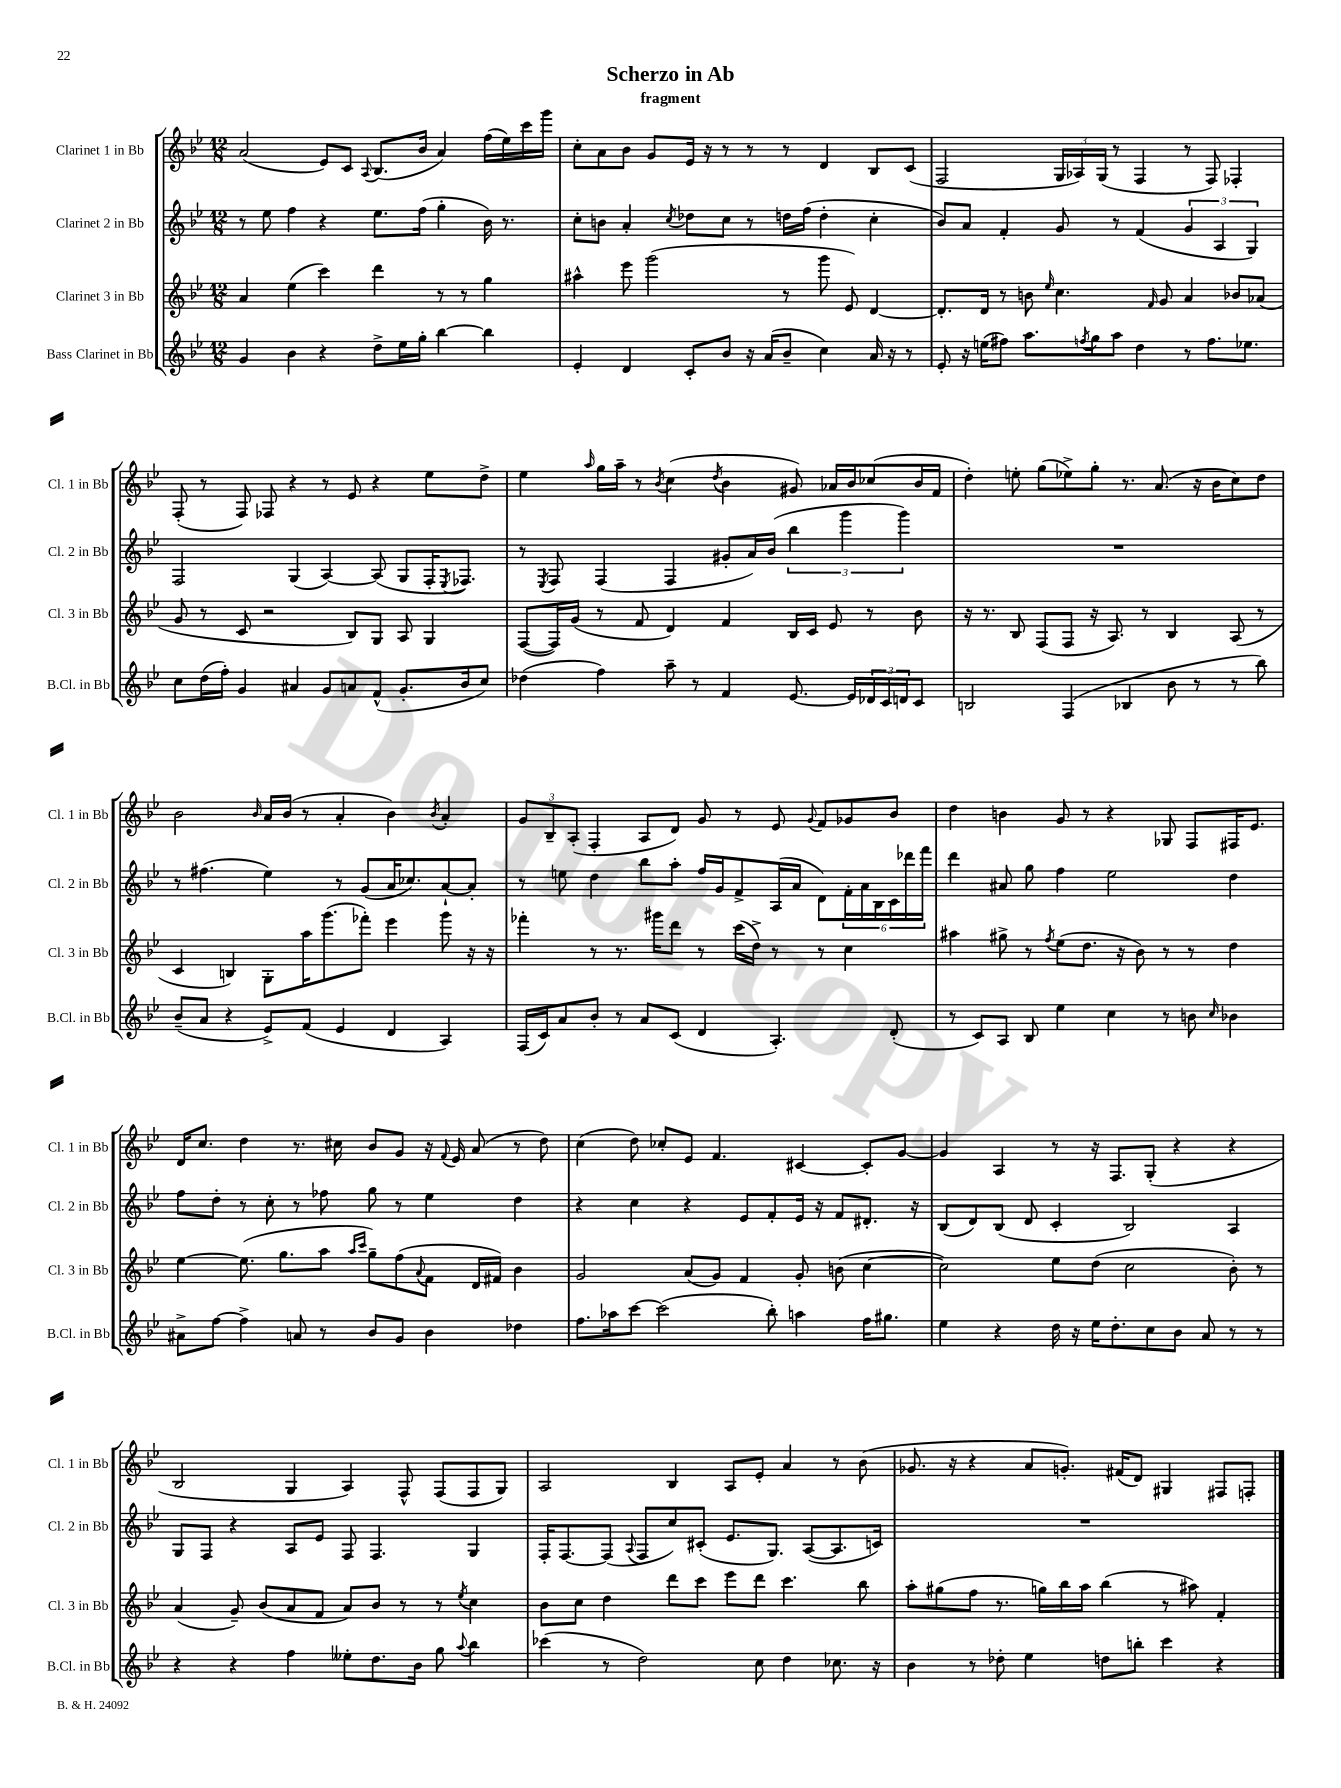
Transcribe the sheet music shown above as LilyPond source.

\header { title = "Scherzo in Ab" subtitle = "fragment" }
<<
\new StaffGroup <<
\new Staff = "s0" \with { instrumentName = "Clarinet 1 in Bb" shortInstrumentName = "Cl. 1 in Bb" } {
    \clef treble \key bes \major \numericTimeSignature \time 12/8
    a'2( ees'8) c'8 \appoggiatura { a8 } bes8.( bes'16 a'4) f''16( ees''16) c'''16 g'''16 |
    c''8-. a'8 bes'8 g'8 ees'16 r16 r8 r8 r8 d'4 bes8 c'8( |
    f2 \tuplet 3/2 { g16 aes16) g16( } r8 f4 r8 f8) fes4-. |
    f8-.( r8 f8) fes8 r4 r8 ees'8 r4 ees''8 d''8-> |
    ees''4 \grace { a''16 } g''16 a''16-- r8 \acciaccatura { bes'8 } c''4( \acciaccatura { d''8 } bes'4 gis'8) aes'16 bes'16 ces''8( bes'16 f'16 |
    d''4-.) e''8-. g''8( ees''8->) g''8-. r8. a'8.( r16 bes'16 c''8) d''8 |
    bes'2 \grace { bes'16 } a'16 bes'16( r8 a'4-. bes'4) \acciaccatura { bes'8 } a'4-. |
    \tuplet 3/2 { g'8 bes8-- a8-.( } f4-. a8 d'8) g'8 r8 ees'8 \appoggiatura { g'8 } f'8 ges'8 bes'8 |
    d''4 b'4 g'8 r8 r4 ges8 f8 fis16 ees'8. |
    d'16 c''8. d''4 r8. cis''16 bes'8 g'8 r16 \appoggiatura { f'8 } ees'16 a'8( r8 d''8) |
    c''4( d''8) ces''8-. ees'8 f'4. cis'4~ cis'8-. g'8~ |
    g'4 a4 r8 r16 f8. g8-.( r4 r4 |
    bes2 g4 a4) f8-^ f8( f8 g8) |
    a2 bes4 a8 ees'8-. a'4 r8 bes'8( |
    ges'8. r16 r4 a'8 g'8.-.) fis'16( d'8) gis4 fis8 f8-. \bar "|." |
}
\new Staff = "s1" \with { instrumentName = "Clarinet 2 in Bb" shortInstrumentName = "Cl. 2 in Bb" } {
    \clef treble \key bes \major \numericTimeSignature \time 12/8
    r8 ees''8 f''4 r4 ees''8. f''16( g''4-. bes'16) r8. |
    c''8-. b'8 a'4-. \acciaccatura { c''8 } des''8 c''8 r8 d''16 f''16( d''4-. c''4-. |
    bes'8) a'8 f'4-. g'8 r8 f'4( \tuplet 3/2 { g'4 a4 g4) } |
    f2 g4( a4~) a8( g8 f16-. \acciaccatura { ees8 } fes8.) |
    r8 \acciaccatura { ees8 } f8 f4( f4 gis'8-. a'16) bes'16( \tuplet 3/2 { bes''4 g'''4 g'''4) } |
    R1. |
    r8 fis''4.( ees''4) r8 g'8( a'16 ces''8.) a'8~-! a'8-. |
    r8 e''8 d''4 bes''8 a''8-. f''16 g'16 f'8-> a16( a'16 d'8) \tuplet 6/4 { f'16-. a'16 bes16 c'16 des'''16 f'''16 } |
    d'''4 ais'8 g''8 f''4 ees''2 d''4 |
    f''8 d''8-. r8 c''8-. r8 fes''8 g''8 r8 ees''4 d''4 |
    r4 c''4 r4 ees'8 f'8-. ees'16 r16 f'8 dis'8.-. r16 |
    bes8( d'8) bes8( d'8 c'4-. bes2) a4 |
    g8 f8 r4 a8 ees'8 f8 f4. g4 |
    f16-. f8.~ f8( \appoggiatura { a8 } f8 c''8) cis'8-.( ees'8. g8.) a8~( a8. c'16) |
    R1. \bar "|." |
}
\new Staff = "s2" \with { instrumentName = "Clarinet 3 in Bb" shortInstrumentName = "Cl. 3 in Bb" } {
    \clef treble \key bes \major \numericTimeSignature \time 12/8
    a'4 ees''4( c'''4) d'''4 r8 r8 g''4 |
    ais''4-^ ees'''8 g'''2( r8 g'''8 ees'8) d'4~ |
    d'8.-. d'16 r8 b'8 \grace { ees''16 } c''4. \grace { f'16 } g'8 a'4 bes'8 aes'8( |
    g'8 r8 c'8 r2 bes8) g8 a8 g4 |
    f8~( f16) g'16( r8 f'8 d'4) f'4 bes16 c'16 ees'8 r8 bes'8 |
    r16 r8. bes8 f8( f8 r16 a8.) r8 bes4 a8( r8 |
    c'4 b4) g8-. a''16 g'''8.( fes'''8-.) ees'''4 g'''8 r16 r16 |
    fes'''4-. r8 r8. gis'''16 d'''8 r8 c'''16( d''16->) r8 r8 c''4 |
    ais''4 gis''8-> r8 \acciaccatura { f''8 } ees''8( d''8. r16 bes'8) r8 r8 d''4 |
    ees''4~ ees''8.( g''8. a''8 \grace { a''16 c'''16 } g''8--) f''8( \appoggiatura { a'8 } f'8 d'16 fis'16) bes'4 |
    g'2 a'8( g'8) f'4 g'8-. b'8( c''4~ |
    c''2) ees''8 d''8( c''2 bes'8-.) r8 |
    a'4( g'8--) bes'8( a'8 f'8 a'8) bes'8 r8 r8 \acciaccatura { ees''8 } c''4 |
    bes'8 c''8 d''4 d'''8 c'''8 ees'''8 d'''8 c'''4. bes''8 |
    a''8-. gis''8( f''8 r8. g''16) bes''16 a''16 bes''4( r8 ais''8) f'4-. \bar "|." |
}
\new Staff = "s3" \with { instrumentName = "Bass Clarinet in Bb" shortInstrumentName = "B.Cl. in Bb" } {
    \clef treble \key bes \major \numericTimeSignature \time 12/8
    g'4 bes'4 r4 d''8-> ees''16 g''16-. bes''4~ bes''4 |
    ees'4-. d'4 c'8-. bes'8 r16 a'16( bes'8-- c''4) a'16 r16 r8 |
    ees'8-. r16 e''16( fis''8) a''8. \acciaccatura { f''8 } g''16 a''8 d''4 r8 f''8. ees''8. |
    c''8 d''16( f''16-.) g'4 ais'4 g'8 a'8 f'8-^( g'8.-. bes'16 c''8) |
    des''4( f''4) a''8-- r8 f'4 ees'8.~ ees'16 \tuplet 3/2 { des'16 c'16 d'16 } c'8 |
    b2 f4( bes4 bes'8 r8 r8 bes''8) |
    bes'8--( a'8 r4 ees'8->) f'8( ees'4 d'4 a4) |
    f16( c'16) a'8 bes'8-. r8 a'8 c'8( d'4 a4.-.) d'8-.( |
    r8 c'8) a8 bes8 ees''4 c''4 r8 b'8 \grace { c''16 } bes'4 |
    ais'8-> f''8~ f''4-> a'8 r8 bes'8 g'8 bes'4 des''4 |
    f''8. aes''16 c'''8~ c'''2( bes''8-.) a''4 f''16 gis''8. |
    ees''4 r4 d''16 r16 ees''16 d''8.-. c''8 bes'8 a'8 r8 r8 |
    r4 r4 f''4 eeses''8-. d''8. bes'16 g''8 \appoggiatura { a''8 } bes''4 |
    ces'''4( r8 d''2) c''8 d''4 ces''8. r16 |
    bes'4 r8 des''8-. ees''4 d''8 b''8-. c'''4 r4 \bar "|." |
}
>>
>>
\layout { \context { \Score \remove "Bar_number_engraver" } }
